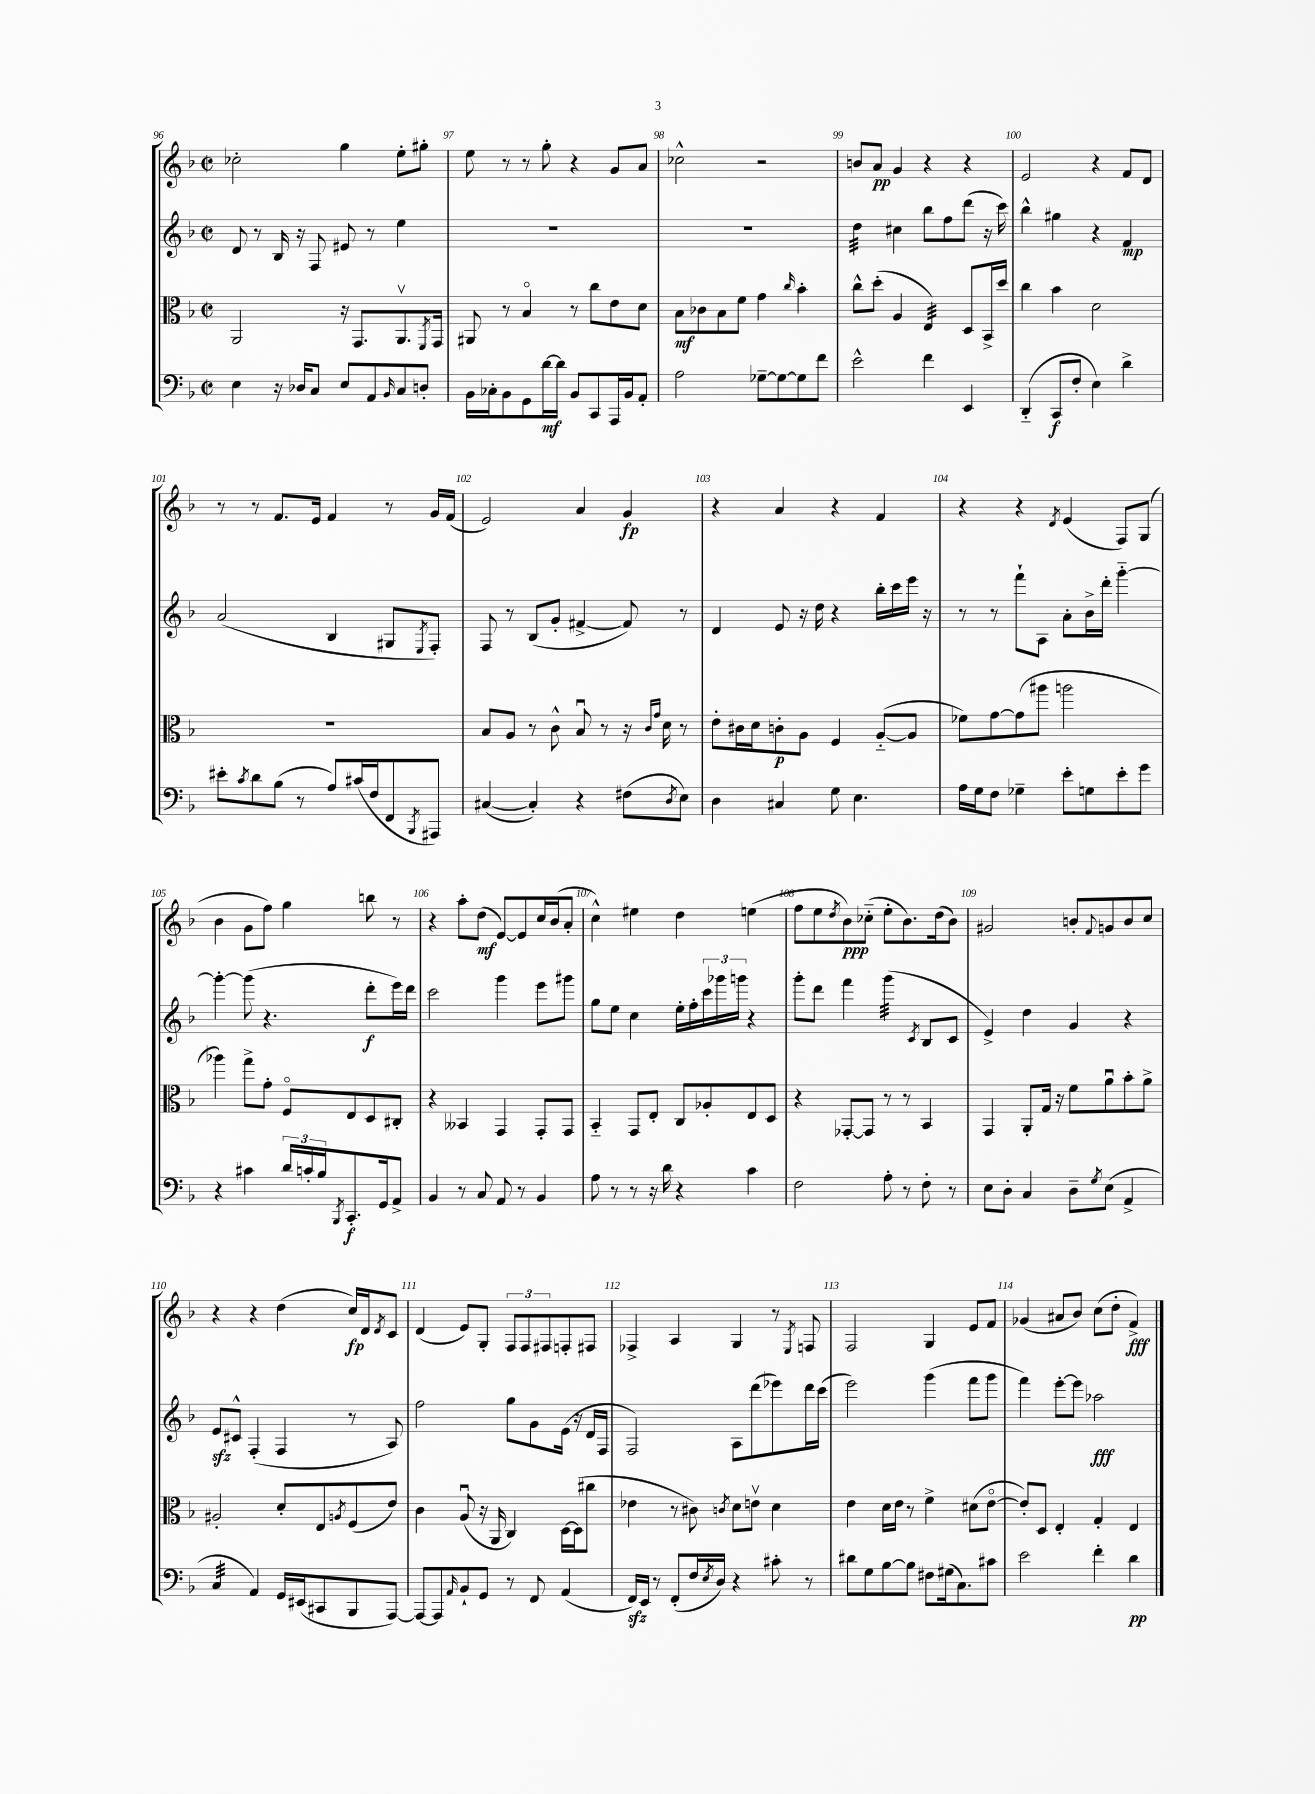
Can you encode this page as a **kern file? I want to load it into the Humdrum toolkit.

**kern	**kern	**kern	**kern
*staff4	*staff3	*staff2	*staff1
*clefF4	*clefC3	*clefG2	*clefG2
*k[b-]	*k[b-]	*k[b-]	*k[b-]
*M2/2	*M2/2	*M2/2	*M2/2
*met(c|)	*met(c|)	*met(c|)	*met(c|)
4E\	2AA/	8d/	2cc-'\
.	.	8r	.
16r	.	16B-/	.
16D-/LK	.	16r	.
8C/J	.	8F/	.
8E/L	16r	8e#/	4gg\
.	8.GG/L	.	.
8AA/	.	8r	.
16qqBB-/	.	.	.
8C/	8.AAv/	4ee\	8ee'\L
8D'/J	.	.	8gg#'\J
.	8qFF/	.	.
.	16GG/Jk	.	.
=	=	=	=
16BB-\LL	8AA#/	1r	8ee\
16C-'\J	.	.	.
8BB-\	8r	.	8r
8GG\	4B-o/	.	8r
[16d\L	.	.	8gg'\
16d\]JJ	.	.	.
8BB-/L	8r	.	4r
8CC/	8cc\L	.	.
16AAA/L	8e\	.	8g/L
16BB-/J	.	.	.
8AA'/J	8d\J	.	8a/J
=	=	=	=
2A\	8B-\L	1r	2cc-^^\
.	8c-\	.	.
.	8B-\	.	.
.	8f\J	.	.
[8G-~\L	4g\	.	2r
8G-\_	.	.	.
.	16qqcc/	.	.
8G-\]	4b-'\	.	.
8f\J	.	.	.
=	=	=	=
2e^^\	8cc^^\L	4dd\	8b/L
.	(8dd'\J	.	8a/J
.	4A/	4cc#\	4g/
4f\	4E/)	8bb-\L	4r
.	.	8ff\	.
4EE/	8D/L	(8ddd\J	4r
.	16BB-^/L	16r	.
.	16dd/JJ	16ccc\)	.
=	=	=	=
(4DD'~/	4cc\	4bb-^^\	2e/
8CC/L	4b-\	4gg#\	.
8F'/J	.	.	.
4E\)	2d\	4r	4r
4d^\	.	4f/	8f/L
.	.	.	8d/J
=	=	=	=
8e#'\L	1r	(2a/	8r
8qc/	.	.	.
8d\	.	.	8r
(8B-\J	.	.	8.f/L
8r	.	.	.
.	.	.	16e/Jk
8A/L)	.	4B-/	4f/
(16c#/L	.	.	.
16F/J	.	.	.
8FF/	.	8G#/L	8r
8qBBB-/	.	8qE/	.
8AAA#/J)	.	8F'/J)	16g/LL
.	.	.	(16f/JJ
=	=	=	=
([4C#/	8B-/L	8F/	2e/)
.	8A/J	8r	.
4C#'/])	8r	(8B-/L	.
.	8c^^\	8g'/J	.
4r	8B-u/	[4f#^/	4a/
.	8r	.	.
(8F#\L	16r	8f#/])	4g/
.	16qqc/LL	.	.
.	16qqg/JJ	.	.
.	16d\	.	.
8qD/	.	.	.
8E\J)	8r	8r	.
=	=	=	=
4D\	8e'\L	4d/	4r
.	16c#\L	.	.
.	16d\J	.	.
4C#/	8c'\	8e/	4a/
.	8A\J	16r	.
.	.	16dd\	.
8G\	4F/	4r	4r
4.E\	.	.	.
.	([8A'~/L	16bb-'\LL	4f/
.	.	16ccc\	.
.	8A/]J	16eee\JJ	.
.	.	16r	.
=	=	=	=
16A\LL	8f-\L)	8r	4r
16G\J	.	.	.
8F\J	[8g\	8r	.
4G-~\	(8g\]	8fff`\L	4r
.	8aa#\J	8A\J	.
.	.	.	8qd/
8e'\L	2aa\	8a'\L	(4e/
8G\	.	16b-^\L	.
.	.	16ddd'\JJ	.
8e'\	.	[4ggg'~\	8F/L)
8g\J	.	.	(8G/J
=	=	=	=
4r	4aa-\)	4ggg'\_	4b-\
4c#\	8gg^\L	(8ggg\]	8g\L
.	8g'\J	4.r	8ff\J)
24d/LL	8Fo/L	.	4gg\
24c'/	.	.	.
24B-/J	.	.	.
8qBBB-/	.	.	.
8.CC'/	8E/	.	.
.	8D/	8ddd'\L	8bb\
16GG/k	.	.	.
8AA^/J	8C#'/J	16eee\L)	8r
.	.	16ddd\JJ	.
=	=	=	=
4BB-/	4r	2ccc\	4r
8r	4BB--/	.	8aa'\L
8C/	.	.	(8dd\J
8AA/	4GG/	4ggg\	[8e/L)
8r	.	.	8e/]
4BB-/	8GG'/L	8eee\L	16cc/L
.	.	.	(16b-/J
.	8GG/J	8ggg#\J	8a'/J
=	=	=	=
8A\	4BB-'~/	8gg\L	4cc^^\)
8r	.	8ee\J	.
8r	8GG/L	4cc\	4ee#\
16r	8E'/J	.	.
16d\	.	.	.
4r	8C/L	16ee'\LL	4dd\
.	.	16ff'\	.
.	8A-'/	24ccc\	.
.	.	24ggg-\	.
.	.	24ggg\JJ	.
4c\	8E/	4r	(4ee\
.	8D/J	.	.
=	=	=	=
2F\	4r	8ggg'\L	8ff\L
.	.	8ddd\J	8ee\
.	.	.	8qdd/
.	[8GG-'/L	4fff\	8b-\)
.	8GG-/]J	.	(8cc-'~\J
8A'\	8r	(4ggg\	8ee'\L
8r	8r	.	8.b-\)
.	.	8qc/	.
8F'\	4BB-/	8B-/L	.
.	.	.	(16dd\k
8r	.	8c/J	8b-\J)
=	=	=	=
8E\L	4GG/	4e^/)	2g#/
8D'\J	.	.	.
4C/	8AA'/L	4dd\	.
.	16G/Jk	.	.
.	16r	.	.
8D~\L	8f\L	4g/	8b'/L
8qG/	.	.	8qqf/
(8E\J	8au\	.	8g/
4AA^/	8b-'\	4r	8b/
.	8a^\J	.	8cc/J
=	=	=	=
4C/	2A#'/	8e/L	4r
.	.	8c#^^/J	.
4AA/)	.	(4F'/	4r
16GG/LL	8d'/L	4F/	(4dd\
(16EE#/J	.	.	.
8CC#/	8E/	.	.
.	8qA/	.	.
8BBB-/	(8F/	8r	16cc/LL)
.	.	.	16d/J
.	.	.	8qd/
[8AAA/J)	8e/J)	8A/)	8c/J
=	=	=	=
8AAA/_L	4c\	2ff\	(4d/
8AAA/]	.	.	.
16qqAA/	.	.	.
8BB-`/	(8Au/	.	8e/L)
8GG/J	16r	.	8G'/J
.	16AA/	.	.
8r	4C/)	8gg\L	12F/L
.	.	.	12F/
8FF/	.	8g\	.
.	.	.	12F#/
(4AA/	[16D\LL	(16e\Jk	8F'/
.	(16D\]J	16r	.
.	8cc#\J	16d/LL	8F#/J
.	.	16F/JJ	.
=	=	=	=
16FF/LL)	4e-\	2F/)	4F-^/
16EE/JJ	.	.	.
8r	.	.	.
(8FF'/L	8r	.	4A/
16F/L	8c#\)	.	.
8qE/	.	.	.
16D/JJ)	.	.	.
.	8qc/	.	.
4r	8d\L	8A\L	4G/
.	8ev\J	(8ddd\	.
8c#'\	4d\	8eee-\)	8r
.	.	.	8qE/
8r	.	16ddd\L	8F/
.	.	(16ccc\JJ	.
=	=	=	=
8d#\L	4e\	2eee\)	2F/
8G\	.	.	.
[8B-\	16d\LL	.	.
.	16e\JJ	.	.
8B-\]J	8r	.	.
8F#\L	4f^\	(4ggg\	4G/
(16G#\k	.	.	.
8.C\)	.	.	.
.	(8d#\L	8fff\L	8e/L
8c#\J	[8eo\J	8ggg\J	8f/J
=	=	=	=
2e\	8e'/]L)	4fff\)	(4g-/
.	8D/J	.	.
.	4E'/	[8eee'\L	8a#/L
.	.	8eee\]J	8b-/J)
4f'\	4G'/	2aa-\	(8cc\L
.	.	.	8dd'\J
4d\	4E/	.	4f^/)
==	==	==	==
*-	*-	*-	*-
